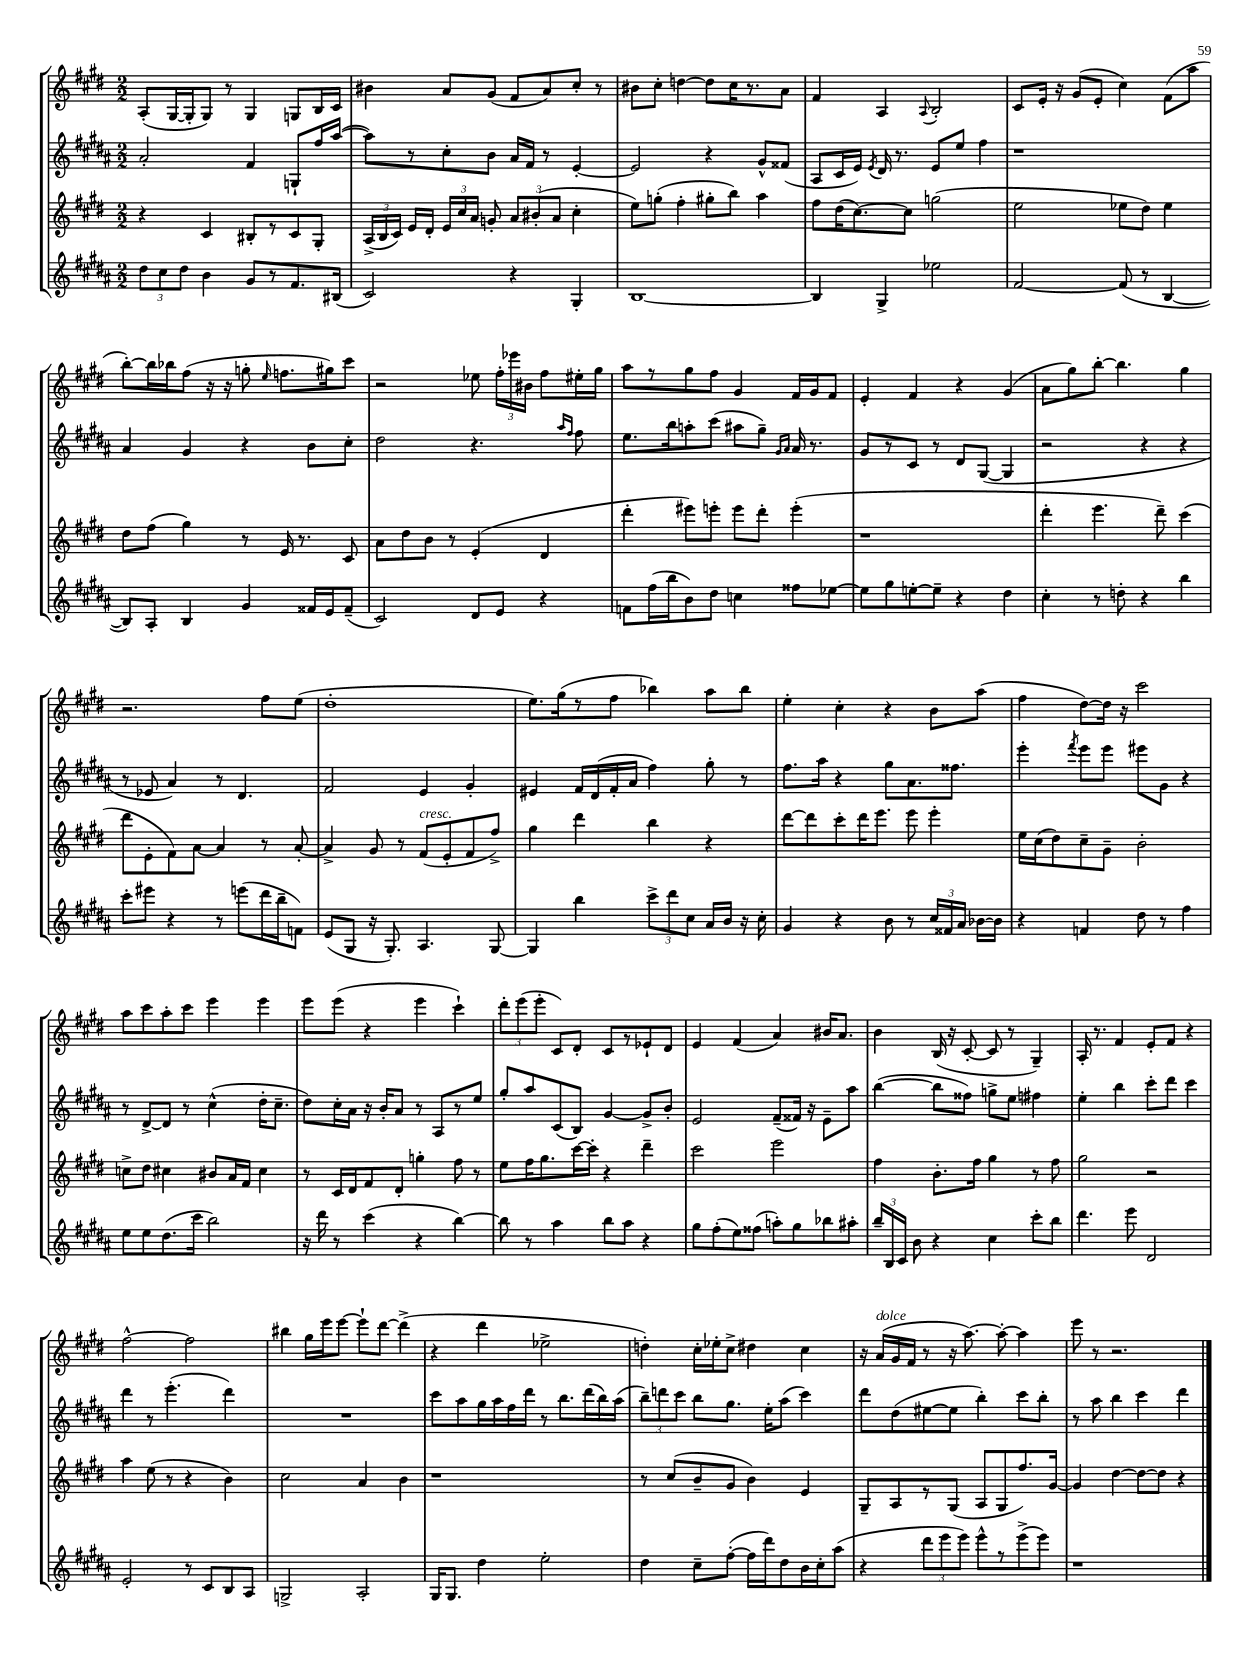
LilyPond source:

<<
\new StaffGroup <<
\new Staff = "s0" {
    \clef treble \key e \major \numericTimeSignature \time 2/2
    \autoBeamOff a8[-.( gis16~ gis16-. gis8]) r8 gis4 g8[ b16 cis'16] |
    bis'4 a'8[ gis'8]( fis'8[ a'8) cis''8]-. r8 |
    bis'8[ cis''8]-. d''4~ d''8[ cis''16 r8. a'8] |
    fis'4 a4 \appoggiatura { a8 } b2-. |
    cis'8[ e'16]-. r16 gis'8[( e'8]-. cis''4) fis'8[( a''8] |
    b''8[~-.) b''16 bes''16 fis''8]( r16 r16 g''8-. \grace { e''16 } f''8.[ gis''16) cis'''8] |
    r2 ees''8 \tuplet 3/2 { fis''16[-. ees'''16 bis'16] } fis''8[ eis''16-. gis''16] |
    a''8[ r8 gis''8 fis''8] gis'4 fis'16[ gis'16 fis'8] |
    e'4-. fis'4 r4 gis'4( |
    a'8[ gis''8) b''8]~-. b''4. gis''4 |
    r2. fis''8[ e''8]( |
    dis''1-. |
    e''8.[) gis''16( r8 fis''8] bes''4) a''8[ bes''8] |
    e''4-. cis''4-. r4 b'8[ a''8]( |
    fis''4 dis''8[~) dis''16] r16 cis'''2 |
    a''8[ cis'''8 a''8-. cis'''8] e'''4 e'''4 |
    e'''8[ e'''8]( r4 e'''4 cis'''4-!) |
    \tuplet 3/2 { dis'''8[-. e'''8( e'''8]-. } cis'8[) dis'8]-. cis'8[ r8 ees'8-! dis'8] |
    e'4 fis'4( a'4) bis'16[ a'8.] |
    b'4 b16( r16 cis'8~-. cis'8 r8 gis4--) |
    a16-. r8. fis'4 e'8[-. fis'8] r4 |
    fis''2~-^ fis''2 |
    bis''4 gis''16[ e'''16 e'''8]~ e'''8[-! dis'''8]~ dis'''4->( |
    r4 dis'''4 ees''2-> |
    d''4-.) cis''16[-. ees''16-. cis''8]-> dis''4 cis''4 |
    r16 a'16[^\markup { \italic "dolce" }( gis'16 fis'16] r8 r16 a''8.~) a''8~-. a''4 |
    e'''8 r8 r2. \bar "|." |
}
\new Staff = "s1" {
    \clef treble \key b \major \numericTimeSignature \time 2/2
    \autoBeamOff ais'2-. fis'4 g8[-! fis''16 ais''16]~( |
    ais''8[) r8 cis''8-. b'8] ais'16[ fis'16] r8 e'4~-. |
    e'2 r4 gis'8[-^ fisis'8]( |
    ais8[ cis'16 e'16]) \acciaccatura { e'8 } dis'16 r8. e'8[ e''8] fis''4 |
    r1 |
    ais'4 gis'4 r4 b'8[ cis''8]-. |
    dis''2 r4. \grace { ais''16[ fis''16] } fis''8 |
    e''8.[ b''16 a''8-. cis'''8]( ais''8[ gis''8]--) \grace { gis'16[ ais'16] } ais'16 r8. |
    gis'8[ r8 cis'8] r8 dis'8[ gis8]~( gis4 |
    r2 r4 r4 |
    r8 ees'8 ais'4) r8 dis'4. |
    fis'2 e'4 gis'4-. |
    eis'4 fis'16[ dis'16( fis'16-. ais'16] fis''4) gis''8-. r8 |
    fis''8.[ ais''16] r4 gis''8[ ais'8. fisis''8.] |
    e'''4-. \acciaccatura { fis'''8 } e'''8[ e'''8] eis'''8[ gis'8] r4 |
    r8 dis'8[~-> dis'8] r8 cis''4-^( dis''16[-. cis''8.]-- |
    dis''8[) cis''16-. ais'16] r16 b'16[-. ais'8] r8 ais8[ r8 e''8] |
    gis''8[-. ais''8 cis'8( b8]) gis'4~ gis'8[-> b'8]-. |
    e'2 fis'8[--( fisis'16]) r16 e'8[-- ais''8] |
    b''4~( b''8[ fisis''8]) g''8[-> e''8] fis''4 |
    e''4-. b''4 cis'''8[-. dis'''8] cis'''4 |
    dis'''4 r8 e'''4.-.( dis'''4) |
    R1 |
    cis'''8[ ais''8 gis''16 ais''16 fis''16 dis'''16] r8 b''8.[ dis'''16( b''16) ais''16]( |
    \tuplet 3/2 { b''8[--) d'''8 cis'''8] } b''8[ gis''8.] e''16[-. ais''8]( cis'''4) |
    dis'''8[ dis''8( eis''8~ eis''8] b''4-.) cis'''8[ b''8]-. |
    r8 ais''8 b''4 cis'''4 dis'''4 \bar "|." |
}
\new Staff = "s2" {
    \clef treble \key e \major \numericTimeSignature \time 2/2
    \autoBeamOff r4 cis'4 bis8[-. r8 cis'8 gis8]-. |
    \tuplet 3/2 { a16[->( b16 cis'16]) } e'16[ dis'16]-. \tuplet 3/2 { e'16[ cis''16 a'16] } g'8-. \tuplet 3/2 { a'8[ bis'8-.( a'8] } cis''4-. |
    e''8[) g''8]-.( fis''4-. gis''8[-. b''8]) a''4 |
    fis''8[ dis''16( cis''8.~) cis''8] g''2( |
    e''2 ees''8[ dis''8]) ees''4 |
    dis''8[ fis''8]( gis''4) r8 e'16 r8. cis'8 |
    a'8[ dis''8 b'8] r8 e'4-.( dis'4 |
    dis'''4-. eis'''8[) e'''8]-. e'''8[ dis'''8]-. e'''4-.( |
    r1 |
    dis'''4-. e'''4. dis'''8--) cis'''4( |
    dis'''8[ e'8-. fis'8) a'8]~ a'4 r8 a'8~-. |
    a'4-> gis'8 r8 fis'8[^\markup { \italic "cresc." }( e'8-. fis'8 fis''8]->) |
    gis''4 dis'''4 b''4 r4 |
    dis'''8[~ dis'''8 cis'''8-. dis'''16 e'''8.] e'''8 e'''4-. |
    e''16[ cis''16( dis''8) cis''8-- gis'8]-- b'2-. |
    c''8[-> dis''8] cis''4 bis'8[ a'16 fis'16] cis''4 |
    r8 cis'16[ dis'16 fis'8 dis'8]-. g''4-. fis''8 r8 |
    e''8[ fis''16 gis''8. cis'''16~ cis'''16]-. r4 dis'''4-- |
    cis'''2 e'''2 |
    fis''4 b'8.[-. fis''16] gis''4 r8 fis''8 |
    gis''2 r2 |
    a''4 e''8( r8 r4 b'4) |
    cis''2 a'4 b'4 |
    r1 |
    r8 cis''8[( b'8-- gis'8] b'4) e'4 |
    gis8[-- a8 r8 gis8]( a8[ gis8 fis''8.) gis'16]~ |
    gis'4 dis''4~ dis''8[~ dis''8] r4 \bar "|." |
}
\new Staff = "s3" {
    \clef treble \key b \major \numericTimeSignature \time 2/2
    \autoBeamOff \tuplet 3/2 { dis''8[ cis''8 dis''8] } b'4 gis'8[ r8 fis'8. bis16]( |
    cis'2) r4 gis4-. |
    b1~ |
    b4 gis4-> ees''2 |
    fis'2~ fis'8( r8 b4~ |
    b8[) ais8]-. b4 gis'4 fisis'16[ e'16 fisis'8]--( |
    cis'2) dis'8[ e'8] r4 |
    f'8[ fis''16( b''16 b'8) dis''8] c''4 fisis''8[ ees''8]~ |
    ees''8[ gis''8 e''8~-. e''8]-- r4 dis''4 |
    cis''4-. r8 d''8-. r4 b''4 |
    cis'''8[-. eis'''8] r4 r8 e'''8[( dis'''16 b''16-- f'8]) |
    e'8[( gis8] r16 gis8.-.) ais4. gis8~ |
    gis4 b''4 \tuplet 3/2 { cis'''8[-> dis'''8 cis''8] } ais'16[ b'16] r16 cis''16-. |
    gis'4 r4 b'8 r8 \tuplet 3/2 { cis''16[ fisis'16 ais'16] } bes'16[~ bes'16] |
    r4 f'4 dis''8 r8 fis''4 |
    e''8[ e''8 dis''8.( cis'''16] b''2) |
    r16 dis'''16 r8 cis'''4( r4 b''4~) |
    b''8 r8 ais''4 b''8[ ais''8] r4 |
    gis''8[ fis''8-.( e''8) fisis''8]( a''8[-.) gis''8 bes''8 ais''8]-. |
    \tuplet 3/2 { b''16[-- b16 cis'16] } b'8 r4 cis''4 cis'''8[-. b''8] |
    dis'''4. e'''8 dis'2 |
    e'2-. r8 cis'8[ b8 ais8] |
    g2-> ais2-. |
    gis16[ gis8.] dis''4 e''2-. |
    dis''4 cis''8[-- fis''8]~-.( fis''16[ dis'''16) dis''8 b'16 cis''16-. ais''8]( |
    r4 \tuplet 3/2 { dis'''8[ e'''8 e'''8]) } e'''8[-^ r8 e'''8->( e'''8]) |
    r1 \bar "|." |
}
>>
>>
\layout { \context { \Score \remove "Bar_number_engraver" } }
